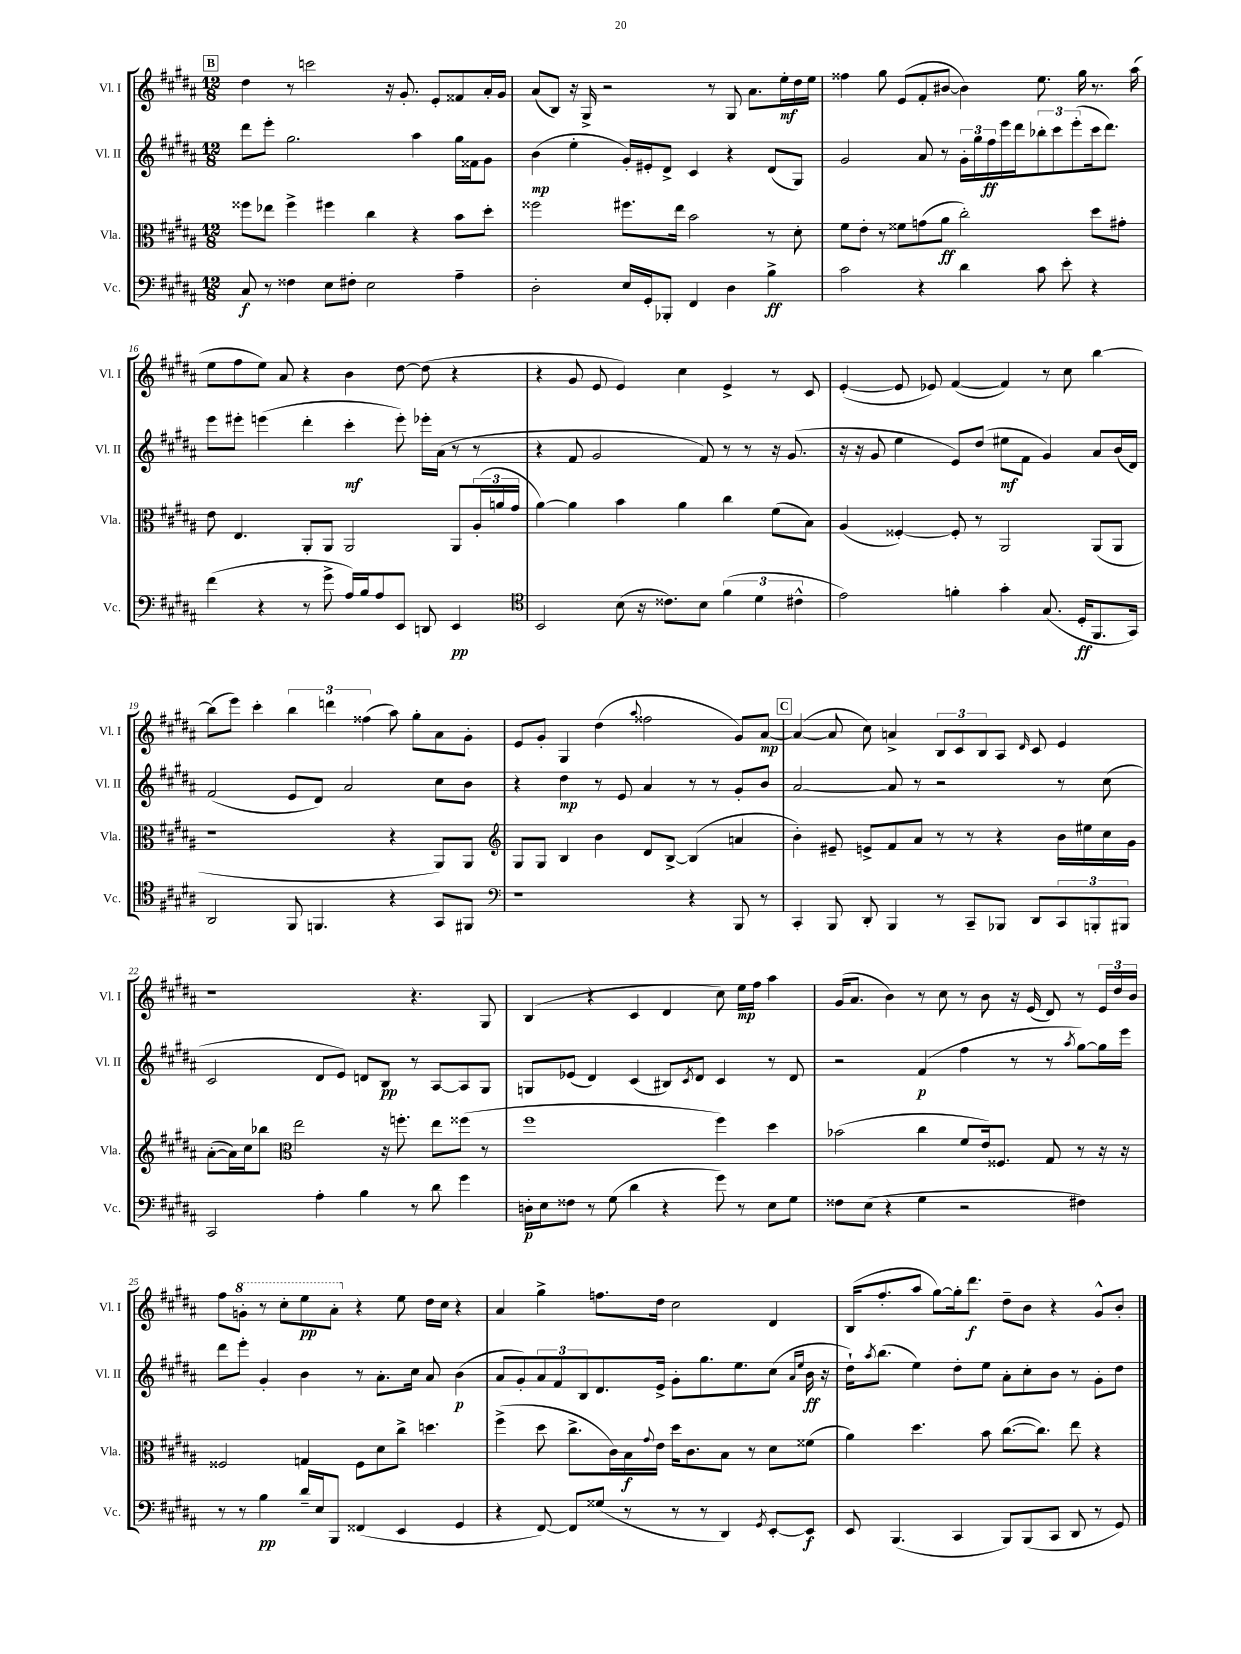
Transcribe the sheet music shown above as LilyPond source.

<<
\new StaffGroup <<
\new Staff = "s0" \with { instrumentName = "Vl. I" shortInstrumentName = "Vl. I" } {
    \clef treble \key b \major \numericTimeSignature \time 12/8
    \mark \markup { \box "B" } dis''4 r8 c'''2 r16 gis'8.-. e'8-. fisis'8 ais'16-. gis'16 |
    ais'8( b8) r16 gis16-> r2 r8 gis8 ais'8. e''16-.\mf dis''16 e''16 |
    fisis''4 gis''8 e'8( fis'8-. bis'8~ bis'4) e''8. gis''16 r8. ais''16( |
    e''8 fis''8 e''8) ais'8 r4 b'4 dis''8~ dis''8( r4 |
    r4 gis'8 e'8 e'4) cis''4 e'4-> r8 cis'8 |
    e'4~-.( e'8 ees'8) fis'4~( fis'4) r8 cis''8 b''4~ |
    b''8( e'''8) cis'''4-. \tuplet 3/2 { b''4 d'''4 fisis''4( } ais''8) gis''8-. ais'8 gis'8-. |
    e'8 gis'8-. gis4 dis''4( \appoggiatura { ais''8 } fisis''2 gis'8) ais'8~\mp |
    \mark \markup { \box "C" } ais'4~( ais'8 cis''8) a'4-> \tuplet 3/2 { b8 cis'8 b8 } ais8 \grace { dis'16 } cis'8 e'4 |
    r1 r4. gis8 |
    b4( r4 cis'4 dis'4 cis''8) e''16\mp fis''16 ais''4 |
    gis'16( ais'8. b'4) r8 cis''8 r8 b'8 r16 e'16( dis'8) r8 \tuplet 3/2 { e'16 dis''16 b'16 } |
    fis''8 \ottava #1 g''8-. r8 cis'''8-. e'''8\pp ais''8-. \ottava #0 r4 e''8 dis''16 cis''16 r4 |
    ais'4 gis''4-> f''8. dis''16 cis''2 dis'4 |
    b16( fis''8.-. ais''8 gis''8~) gis''16-. dis'''8.\f dis''8-- b'8 r4 gis'8-^ b'8-. \bar "|." |
}
\new Staff = "s1" \with { instrumentName = "Vl. II" shortInstrumentName = "Vl. II" } {
    \clef treble \key b \major \numericTimeSignature \time 12/8
    \mark \markup { \box "B" } dis'''8 e'''8-. gis''2. ais''4 gis''16 fisis'16 gis'8 |
    b'4\mp( e''4-. gis'16-.) eis'16-. dis'8-> cis'4 r4 dis'8( gis8) |
    gis'2 ais'8 r8 \tuplet 3/2 { gis'16-. gis''16 fis''16\ff } e'''16 dis'''16 \tuplet 3/2 { bes''8-. cis'''8 e'''8-.( } cis'''16 dis'''8.) |
    e'''8 eis'''8-. e'''4( dis'''4-. cis'''4-.\mf e'''8-.) ees'''16-. ais'16( r8 r8 |
    r4 fis'8 gis'2 fis'8) r8 r8 r16 gis'8.( |
    r16 r16 gis'8 e''4 e'8) dis''8( eis''8\mf fis'8 gis'4) ais'8 b'16( dis'16) |
    fis'2( e'8 dis'8) ais'2 cis''8 b'8 |
    r4 dis''4\mp r8 e'8 ais'4 r8 r8 gis'8-. b'8 |
    \mark \markup { \box "C" } ais'2~ ais'8 r8 r2 r8 cis''8( |
    cis'2 dis'8 e'8) d'8 b8\pp r8 ais8~ ais8 gis8 |
    g8 ees'8( dis'4) cis'4( bis8) \acciaccatura { cis'8 } dis'8 cis'4 r8 dis'8 |
    r2 fis'4\p( fis''4 r8 r8 \acciaccatura { ais''8 } gis''8~) gis''16 e'''16 |
    dis'''8 e'''8-. gis'4-. b'4 r8 ais'8.-. cis''16 ais'8 b'4\p( |
    ais'8 gis'8-.) \tuplet 3/2 { ais'8 fis'8 b8 } dis'8. e'16-> gis'8-. gis''8. e''8. cis''8( \grace { ais'16 e''16 } b'16\ff r16 |
    dis''16-!) \acciaccatura { ais''8 } b''8.( e''4) dis''8-. e''8 ais'8-. cis''8-. b'8 r8 gis'8-. dis''8 \bar "|." |
}
\new Staff = "s2" \with { instrumentName = "Vla." shortInstrumentName = "Vla." } {
    \clef alto \key b \major \numericTimeSignature \time 12/8
    \mark \markup { \box "B" } fisis''8 ees''8 fisis''4-> fis''4 cis''4 r4 b'8 dis''8-. |
    fisis''2 fis''8. e''16 b'2 r8 dis'8-. |
    fis'8 e'8-. r8 fisis'8 g'8( ais'8\ff cis''2-.) dis''8 gis'8-. |
    e'8 e4. ais,8-. ais,8 ais,2 ais,8 \tuplet 3/2 { ais16-.( a'16 gis'16 } |
    ais'4~) ais'4 b'4 ais'4 cis''4 fis'8( b8) |
    ais4( fisis4~-.) fisis8-. r8 ais,2 ais,8( ais,8 |
    r1 r4 ais,8) ais,8 |
    \clef treble gis8 gis8 b4 b'4 dis'8 b8~-> b4( a'4 |
    \mark \markup { \box "C" } b'4-.) eis'8-- e'8-> fis'8 ais'8 r8 r8 r4 b'16 eis''16 cis''16 gis'16 |
    ais'8~-.( ais'16) cis''16 bes''8 \clef alto e''2 r16 f''8.-. e''8 fisis''8( r8 |
    fis''1 fis''4) dis''4 |
    bes'2( cis''4 fis'8 e'16) fisis8. gis8 r8 r16 r16 |
    fisis2 g4 fisis8 dis'8 cis''8-> d''4. |
    fis''4->( dis''8 cis''8.-> cis'16) b16\f \appoggiatura { gis'8 } e'16 dis''16 cis'8. b8 r8 dis'8 fisis'8( |
    ais'4) dis''4. b'8 cis''8.~( cis''8.) e''8 r4 \bar "|." |
}
\new Staff = "s3" \with { instrumentName = "Vc." shortInstrumentName = "Vc." } {
    \clef bass \key b \major \numericTimeSignature \time 12/8
    \mark \markup { \box "B" } cis8\f r8 fisis4 e8 fis8-. e2 ais4-- |
    dis2-. e16 gis,16-. bes,,8-. fis,4 dis4 b4->\ff |
    cis'2 r4 dis'4 cis'8 e'8-. r4 |
    fis'4( r4 r8 gis'8-> ais16) b16 ais8 e,8 d,8 e,4\pp |
    \clef tenor b,2 b8( r16 cisis'8.) b8 \tuplet 3/2 { fis'4( dis'4 cis'4-^ } |
    e'2) f'4-. gis'4-. gis8.( dis16-.\ff fis,8. gis,16) |
    ais,2 fis,8 f,4. r4 gis,8 fis,8 |
    \clef bass r1 r4 b,,8 r8 |
    \mark \markup { \box "C" } cis,4-. b,,8 dis,8-. b,,4 r8 cis,8-- bes,,8 dis,8 \tuplet 3/2 { cis,8 b,,8-. bis,,8 } |
    cis,2 ais4-. b4 r8 dis'8 gis'4 |
    d16-.\p e16 fisis8 r8 gis8( dis'4 r4 gis'8) r8 e8 gis8 |
    fisis8 e8( r4 gis4 r2 fis4) |
    r8 r8 b4\pp dis'16-- e16 b,,8 fisis,4( e,4 gis,4 |
    r4 fis,8~) fis,8 gisis8( r8 r8 r8 dis,4) \acciaccatura { gis,8 } e,8~-. e,8\f |
    e,8 b,,4.( cis,4 b,,8) b,,8( cis,8 dis,8 r8 gis,8) \bar "|." |
}
>>
>>
\layout { \context { \Score currentBarNumber = #13 } }
